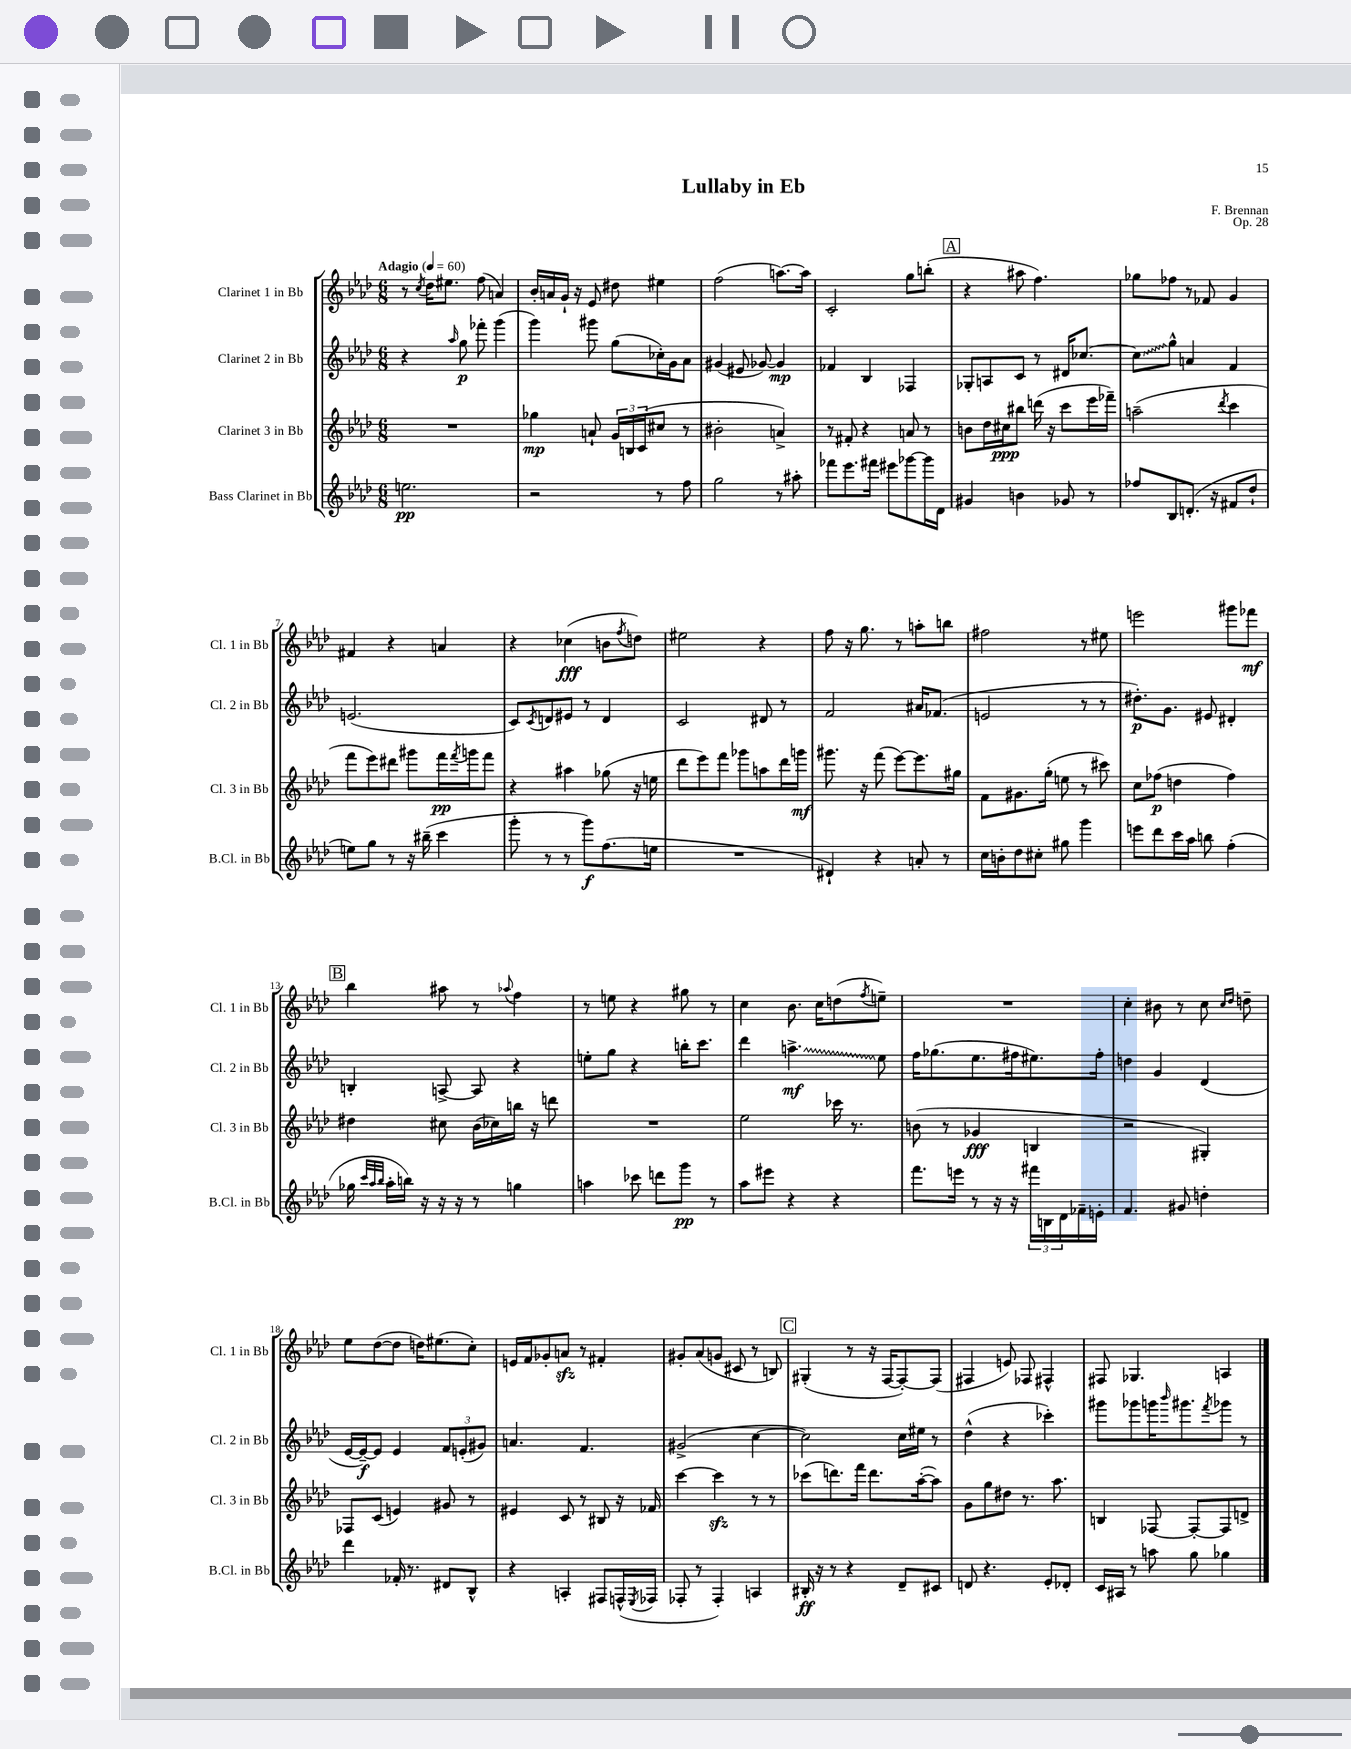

**kern	**kern	**kern	**kern
*staff4	*staff3	*staff2	*staff1
*clefG2	*clefG2	*clefG2	*clefG2
*k[b-e-a-d-]	*k[b-e-a-d-]	*k[b-e-a-d-]	*k[b-e-a-d-]
*M6/8	*M6/8	*M6/8	*M6/8
*MM60	*MM60	*MM60	*MM60
2.ee	2.r	4r	8r
.	.	.	8qcc
.	.	.	16dd-
.	.	.	8.ee#
.	.	16qqaa-	.
.	.	8gg	.
.	.	8fff-'	(8ff
.	.	(4ggg	4a)
=	=	=	=
2r	4gg-	4ggg)	16b-'
.	.	.	16a
.	.	.	16g`
.	.	.	16r
.	8a`	8ggg#	8e-
.	24g	(8gg	8dd#
.	24B	.	.
.	(24c	.	.
8r	8cc#	16cc-')	4ee#
.	.	16g	.
8ff	8r	8a-	.
=	=	=	=
2gg	2b#'	(4g#	(2ff
.	.	8e#	.
.	.	[8g-)	.
8r	4a^)	4g-]	[8.aa)
8aa#'	.	.	.
.	.	.	16aa]
=	=	=	=
8fff-	8r	4f-	2c'
8.eee-	8f#'	.	.
.	4r	4B-	.
16fff#	.	.	.
8eee#	.	.	.
[8ggg-	8a	4F-	8gg
16ggg-]	8r	.	(8bb'
16d-	.	.	.
=	=	=	=
4g#	8b	8G-'	4r
.	16dd-	8A	.
.	16cc#	.	.
4b	8bb#	8c	8aa#
.	(16ddd	8r	4.ff)
.	16r	.	.
8g-	8ccc	16d#	.
.	.	[8.cc-	.
8r	16eee-	.	.
.	16fff-~)	.	.
=	=	=	=
8ff-	(2aa~	8cc-]	8gg-
8B-	.	8gg^^	8ff-
(8.d'	.	4a	8r
.	.	.	8f-
16r	.	.	.
.	8qddd-	.	.
8f#	4ccc	4f	4g
8dd-`	.	.	.
=	=	=	=
8ee)	8fff	(2.e	4f#
8gg	8eee-)	.	.
8r	8ddd#	.	4r
16r	8ggg#	.	.
(16bb#~	.	.	.
4ccc	16fff	.	4a
.	8qfff	.	.
.	16ggg	.	.
.	8fff	.	.
=	=	=	=
8ggg'	4r	8c)	4r
.	.	8qc	.
8r	.	8d	.
8r	4aa#	8e#	(4cc-
8ggg)	.	8r	.
(8.ff	(8gg-	4d	8b
.	.	.	8qff
.	16r	.	8dd)
16ee	16ee	.	.
=	=	=	=
2.r	8ddd-	2c	2ee#
.	8eee-)	.	.
.	8fff	.	.
.	8ggg-	.	.
.	8aa	8d#	4r
.	16ddd-	8r	.
.	16ggg	.	.
=	=	=	=
4d#`)	8.ggg#	2f	8ff
.	.	.	16r
.	16r	.	8.gg
4r	(8fff	.	.
.	[8eee-)	.	8r
8a'	8.eee-]	16a#	8aa'
.	.	(8.f-	.
8r	.	.	8bb
.	16gg#	.	.
=	=	=	=
16cc	8f	2e	2ff#
16b'	.	.	.
8dd-	8.g#	.	.
8cc#'	.	.	.
.	(16gg'	.	.
8gg#	8ee	.	.
4ggg	8r	8r	8r
.	8ccc#)	8r	8ee#
=	=	=	=
8eee	8cc	8.dd#')	2eee
8ddd-	(8ff-	.	.
.	.	8.g	.
16ccc	4dd	.	.
16aa-	.	.	.
8bb	.	8e#	.
(4ff'	4ff-)	4d#'	8ggg#
.	.	.	8fff-
=	=	=	=
16gg-	4dd#	4B'	4bb-
32qqccc	.	.	.
32qqaa-	.	.	.
32qqbb-	.	.	.
16aa-'	.	.	.
16bb)	.	.	.
16r	.	.	.
16r	8cc#	[8A^	8aa#
16r	.	.	.
8r	(16b-	8A]	8r
.	16cc-)	.	.
.	.	.	8qqaa-
4gg	16bb	4r	4ff
.	16r	.	.
.	8ddd	.	.
=	=	=	=
4aa	2.r	8ee'	8r
.	.	8gg	8ee
8ccc-	.	4r	4r
8ddd	.	.	.
8ggg	.	16bb'	8gg#
.	.	8.ccc	.
8r	.	.	8r
=	=	=	=
8aa-	2ee-	4ddd-	4cc
8eee#	.	.	.
4r	.	4.aa^	8.b-
.	.	.	16cc
4r	16ccc-	.	(8dd
.	8.r	.	.
.	.	.	8qff
.	.	8ee-	8ee~)
=	=	=	=
8.fff	(8b	16ff	2.r
.	.	(8.gg-	.
.	8r	.	.
16eee	.	.	.
8r	4g-	8.ee-	.
16r	.	.	.
16r	.	16ff#	.
24fff#	4B	8.ee#)	.
24B	.	.	.
24d-	.	.	.
16f-~	.	.	.
16e'	.	16ff#'	.
=	=	=	=
4.f	2r	4dd	4cc'
.	.	4g	8b#
8g#	.	.	8r
4dd'	4G#')	(4d-	8cc
.	.	.	16qqcc
.	.	.	16qqdd-
.	.	.	8dd~
=	=	=	=
4ddd-	8F-	[16e-	8ee-
.	.	16e-~_)	.
.	(8c	8e-]	([8dd-
16f-'	4e)	4e-	8dd-]
8.r	.	.	.
.	.	.	16dd)
.	.	.	(8.ee#
8d#	8g#	12f	.
.	.	(12e'	.
8B-^^	8r	.	8cc')
.	.	12g#)	.
=	=	=	=
4r	4e#	4.a	16e
.	.	.	16f
.	.	.	8g-'
4A'	8c	.	8a
.	8r	4.f	8r
8F#	8B#	.	4f#'
(16F^^	16r	.	.
8qE-	.	.	.
16F-	16f-	.	.
=	=	=	=
8F-'	[4ccc	(2g#^	8g#'
8r	.	.	(8a-
4F-')	4ccc]	.	8g
.	.	.	8c#
4A	8r	[4cc	8r
.	8r	.	8B)
=	=	=	=
16B#'	(8ccc-	2cc])	(4G#'
16r	.	.	.
8r	8.ddd)	.	.
4r	.	.	8r
.	16fff	.	.
.	8.ddd	.	16r
.	.	.	[16F
8d-~	.	16cc	8F'_)
.	([16aa-'	16ee#	.
8c#	8aa-])	8r	(8F]
=	=	=	=
8d	8g	(4dd-^^	4F#
4.r	8gg	.	.
.	8dd#	4r	8e)
.	8.r	.	8F-
8e-'	.	4ccc-')	4F#^^
.	8.aa-	.	.
8d-'	.	.	.
=	=	=	=
16c	4B	8ggg#	8F#
16A#	.	.	.
8r	.	8ggg-	4.G-
8aa	[8F-	16ggg	.
.	.	16qqbbb-	.
.	.	8.ggg#	.
8gg	8F-'_	.	.
.	.	8qfff	.
4gg-	8F-]	8ggg-	4A
.	8d^	8r	.
==	==	==	==
*-	*-	*-	*-
